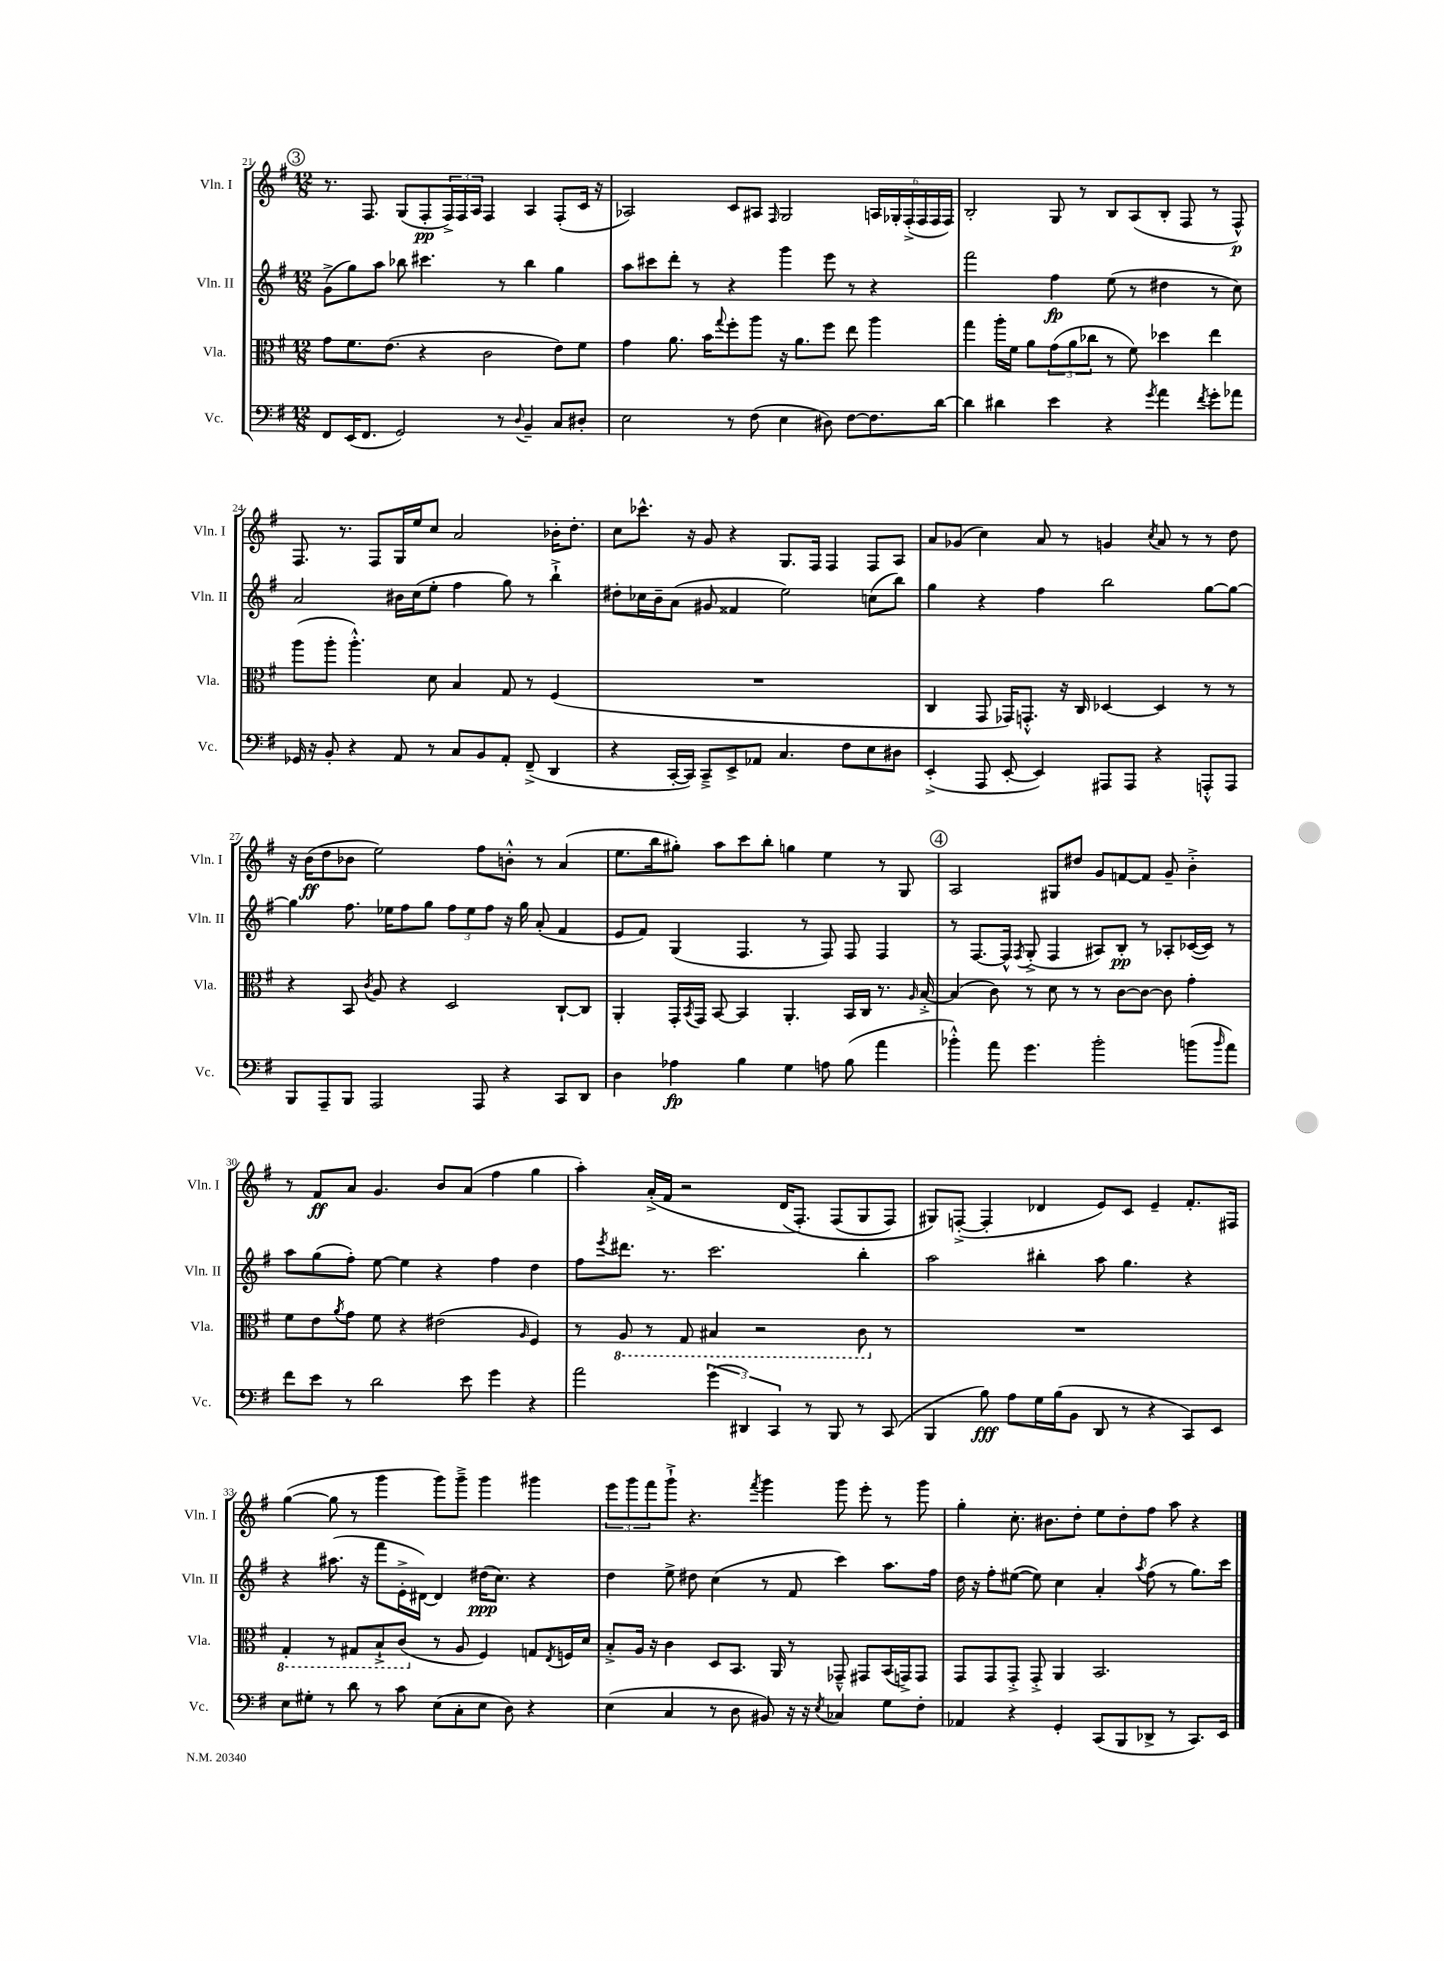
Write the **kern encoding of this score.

**kern	**dynam	**kern	**kern	**dynam	**kern	**dynam
*part4	*part4	*part3	*part2	*part2	*part1	*part1
*staff4	*staff4	*staff3	*staff2	*staff2	*staff1	*staff1
*I"Vc.	*	*I"Vla.	*I"Vln. II	*	*I"Vln. I	*
*I'Vc.	*	*I'Vla.	*I'Vln. II	*	*I'Vln. I	*
*clefF4	*	*clefC3	*clefG2	*	*clefG2	*
*k[f#]	*	*k[f#]	*k[f#]	*	*k[f#]	*
*M12/8	*	*M12/8	*M12/8	*	*M12/8	*
!!LO:REH:place=s1:t=3
=21	=21	=21	=21	=21	=21	=21
8FF#/L	.	8g\L	(8g^\L	.	8.r	.
(16EE/K	.	8.f#\	8gg\)	.	.	.
8.FF#/J	.	.	.	.	8.F#/	.
.	.	.	8aa\J	.	.	.
.	.	(8.e\J	.	.	.	.
2GG/)	.	.	8bb-X\	.	(8G/L	.
.	.	4r	4.ccc#X\	.	8F#'/	pp
.	.	.	.	.	24F#^/L)	.
.	.	.	.	.	24F#/	.
.	.	.	.	.	24A/JJ	.
.	.	2c\	.	.	4F#/	.
8r	.	.	8r	.	.	.
8qqD/	.	.	.	.	.	.
4BB~/	.	.	4bb-\	.	4A/	.
8C/L	.	8e\L)	4gg\	.	(8F#'/L	.
8D#X'/J	.	8f#\J	.	.	16c/Jk	.
.	.	.	.	.	16r	.
=22	=22	=22	=22	=22	=22	=22
2E\	.	4g\	8aa\L	.	2A-X/)	.
.	.	.	8ccc#X\	.	.	.
.	.	8.a\	8ddd'\J	.	.	.
.	.	.	8r	.	.	.
.	.	16b\KL	.	.	.	.
.	.	8qqgg/	.	.	.	.
8r	.	8ff#'\	4r	.	8c/L	.
(8F#\	.	8aa\J	.	.	8A#X/J	.
.	.	.	.	.	16qqF#/	.
4E\	.	16r	4ggg\	.	2G/	.
.	.	8.a\L	.	.	.	.
8D#X\)	.	8ff#\J	8eee\	.	.	.
[8F#\L	.	8ee\	8r	.	.	.
8.F#\]	.	4aa\	4r	.	24An/LL	.
.	.	.	.	.	24G-X'/	.
.	.	.	.	.	(24F#'^/	.
.	.	.	.	.	24F#/	.
.	.	.	.	.	24F#/	.
[16d\Jk	.	.	.	.	.	.
.	.	.	.	.	24F#/JJ)	.
=23	=23	=23	=23	=23	=23	=23
4d\]	.	4gg\	2fff#\	.	2B'/	.
4d#X\	.	16aa'\LL	.	.	.	.
.	.	16f#\JJ	.	.	.	.
.	.	8a\L	.	.	.	.
4e\	.	(12g\	4ff#\	fp	8G/	.
.	.	12a\	.	.	.	.
.	.	.	.	.	8r	.
.	.	12cc-X\J	.	.	.	.
4r	.	8r	(8ee\	.	8B/L	.
.	.	8f#\)	8r	.	(8A/	.
8qg/	.	.	.	.	.	.
4a\	.	4dd-X\	4dd#X\	.	8B'/J	.
.	.	.	.	.	8F#/	.
8qf#/	.	.	.	.	.	.
8g'\L	.	4ee\	8r	.	8r	.
8a-X\J	.	.	8cc\)	.	8F#^^/)	p
!!LO:LB:g=z
=24	=24	=24	=24	=24	=24	=24
16GG-X/	.	(8aa\L	2a/	.	8.F#/	.
16r	.	.	.	.	.	.
8BB'/	.	8aa'\J	.	.	.	.
.	.	.	.	.	8.r	.
4r	.	4.aa'^^\)	.	.	.	.
.	.	.	.	.	8F#/L	.
8AA/	.	.	16b#X\LL	.	16G/L	.
.	.	.	(16cc\J	.	16ee/J	.
8r	.	8d\	8ee'\J	.	8cc/J	.
8C/L	.	4B/	4ff#\	.	2a/	.
8BB/	.	.	.	.	.	.
8AA'/J	.	8G/	8gg\)	.	.	.
(8FF#~^/	.	8r	8r	.	.	.
4DD/	.	(4F#/	4bb`^\	.	16b-X'\KL	.
.	.	.	.	.	8.dd'\J	.
=25	=25	=25	=25	=25	=25	=25
4r	.	1.r	8dd#X'\L	.	8cc\L	.
.	.	.	16cc-X\L	.	8.ccc-X^^\J	.
.	.	.	16b~\J	.	.	.
[16CC'/LL	.	.	(8a\J	.	.	.
16CC/JJ])	.	.	.	.	16r	.
8CC~^/L	.	.	8g#X/	.	8g/	.
8EE^/	.	.	4f##X/	.	4r	.
8AA-X/J	.	.	.	.	.	.
4.C/	.	.	2ee\)	.	8.G/L	.
.	.	.	.	.	16F#/Jk	.
.	.	.	.	.	4F#/	.
8F#\L	.	.	.	.	.	.
8E\	.	.	(8ccn\L	.	8F#/L	.
8D#X\J	.	.	8bb\J)	.	8A/J	.
=26	=26	=26	=26	=26	=26	=26
(4EE'^/	.	4C/	4gg\	.	8a/L	.
.	.	.	.	.	(8g-X/J	.
8AAA/	.	8GG/	4r	.	4cc\)	.
[8EE'/	.	16GG-X/KL)	.	.	.	.
.	.	8.GGn'^^/J	.	.	.	.
4EE/])	.	.	4ff#\	.	8a/	.
.	.	16r	.	.	8r	.
.	.	16C/	.	.	.	.
8AAA#X/L	.	[4D-X/	2bb\	.	4gn/	.
8AAA#/J	.	.	.	.	.	.
.	.	.	.	.	8qcc/	.
4r	.	4D-/]	.	.	8a/	.
.	.	.	.	.	8r	.
8AAAn'^^/L	.	8r	[8gg\L	.	8r	.
8AAA/J	.	8r	8gg\J_	.	8dd\	.
!!LO:LB:g=z
=27	=27	=27	=27	=27	=27	=27
8BBB/L	.	4r	4gg\]	.	16r	.
.	.	.	.	.	(16b\KL	ff
8AAA~/	.	.	.	.	8dd\	.
8BBB/J	.	8BB/	8.ff#\	.	8b-X\J	.
.	.	8qc/	.	.	.	.
2AAA/	.	8A/	.	.	2ee\)	.
.	.	.	16ee-X\KL	.	.	.
.	.	4r	8ff#\	.	.	.
.	.	.	8gg\J	.	.	.
.	.	2D/	12ff#\L	.	.	.
.	.	.	12ee-\	.	.	.
8AAA/	.	.	.	.	8ff#\L	.
.	.	.	12ff#\J	.	.	.
4r	.	.	16r	.	8bn'^^\J	.
.	.	.	16gg\	.	.	.
.	.	.	(8a'/	.	8r	.
8CC/L	.	[8C`/L	4f#/	.	(4a/	.
8DD/J	.	8C/J]	.	.	.	.
=28	=28	=28	=28	=28	=28	=28
4D\	.	4AA'/	8e/L	.	8.ee\L	.
.	.	.	8f#/J)	.	.	.
.	.	.	.	.	16bb\k	.
4A-X\	fp	16GG'/LL	(4G/	.	8gg#X'\J)	.
.	.	8qBB/	.	.	.	.
.	.	16GG/JJ	.	.	.	.
.	.	[8BB/	.	.	8aa\L	.
4B\	.	4BB/]	4.F#/	.	8ccc\	.
.	.	.	.	.	8bb'\J	.
4G\	.	4.AA'/	.	.	4ggn\	.
.	.	.	8r	.	.	.
8An\	.	.	8F#/)	.	4ee\	.
(8B\	.	16BB/LL	8F#/	.	.	.
.	.	16C/JJ	.	.	.	.
4a\	.	8.r	4F#/	.	8r	.
.	.	.	.	.	8G/	.
.	.	16qqA/	.	.	.	.
.	.	[16B'^/	.	.	.	.
!!LO:REH:place=s1:t=4
=29	=29	=29	=29	=29	=29	=29
4b-X'^^\)	.	(4B/]	8r	.	2A/	.
.	.	.	[8.F#/L	.	.	.
8a\	.	8c\)	.	.	.	.
.	.	.	16F#^^/Jk]	.	.	.
.	.	.	8qF#/	.	.	.
4.g\	.	8r	(8G'^/	.	.	.
.	.	8d\	4F#/	.	8G#X/L	.
.	.	8r	.	.	8dd#X/J	.
2b-'\	.	8r	8A#X/L)	.	8g/L	.
.	.	[8c\L	8B'/J	pp	[8fn/	.
.	.	8c\J_	8r	.	8f/J]	.
.	.	8c\]	8A-X'/L	.	8g~/	.
(8bn\L	.	4g'\	([16c-X/L	.	4b'^\	.
.	.	.	16c-/JJ])	.	.	.
16qqb/	.	.	.	.	.	.
8a\J)	.	.	8r	.	.	.
!!LO:LB:g=z
=30	=30	=30	=30	=30	=30	=30
8f#\L	.	8f#\L	8aa\L	.	8r	.
8e\J	.	8e\	(8gg\	.	8f#/L	ff
.	.	8qa/	.	.	.	.
8r	.	8g\J	8ff#'\J)	.	8a/J	.
2d\	.	8f#\	[8ee\	.	4.g/	.
.	.	4r	4ee\]	.	.	.
.	.	(2e#X\	4r	.	8b/L	.
8e\	.	.	.	.	(8a/J	.
4g\	.	.	4ff#\	.	4ff#\	.
.	.	16qqA/	.	.	.	.
4r	.	4F#/)	4dd\	.	4gg\	.
=31	=31	=31	=31	=31	=31	=31
2a\	.	8r	8ff#\L	.	4aa'\)	.
.	.	.	8qeee/	.	.	.
*	*	*8ba	*	*	*	*
.	.	8AA/	8.ddd#X\J	.	.	.
.	.	8r	.	.	(16a'^/LL	.
.	.	.	8.r	.	16f#/JJ	.
.	.	8GG/	.	.	2r	.
(6g\	.	4BB#X/	2.ccc\	.	.	.
6DD#X/)	.	.	.	.	.	.
.	.	2r	.	.	.	.
6CC/	.	.	.	.	.	.
.	.	.	.	.	(16d/KL	.
.	.	.	.	.	8.F#'/J)	.
8r	.	.	.	.	.	.
8BBB/	.	.	.	.	(8F#/L	.
8r	.	8C\	4bb'\	.	8G/	.
*	*	*X8ba	*	*	*	*
(8CC/	.	8r	.	.	8F#/J)	.
=32	=32	=32	=32	=32	=32	=32
4BBB/	.	1.r	2aa\	.	8G#X/L)	.
.	.	.	.	.	([8Fn'^/J	.
8B\)	fff	.	.	.	4F'/]	.
8A\L	.	.	.	.	.	.
16G\L	.	.	4bb#X'\	.	4d-X/	.
(16B\J	.	.	.	.	.	.
8BB\J	.	.	.	.	.	.
8DD/	.	.	8aa\	.	8e/L)	.
8r	.	.	4.gg\	.	8c/J	.
4r	.	.	.	.	4e~/	.
8CC/L)	.	.	4r	.	8.f#'/L	.
8EE/J	.	.	.	.	.	.
.	.	.	.	.	16F#X/Jk	.
!!LO:LB:g=z
=33	=33	=33	=33	=33	=33	=33
*	*	*8ba	*	*	*	*
8E\L	.	4GG'/	4r	.	([4gg\	.
8G#X'\J	.	.	.	.	.	.
8r	.	8r	(8.aa#X\	.	8gg\]	.
8d\	.	8GG#X/L	.	.	8r	.
.	.	.	16r	.	.	.
8r	.	8BB`^/	8fff#\L	.	4ggg\	.
8c\	.	(8C/J	16e'^\L	.	.	.
.	.	.	[16d#X\JJ)	.	.	.
*	*	*X8ba	*	*	*	*
(8E\L	.	8r	4d#/]	.	8ggg\L)	.
8C'\	.	8A/	.	.	8ggg~^\J	.
8E\J	.	4F#/)	(16dd#X\KL	ppp	4ggg\	.
.	.	.	8.cc\J)	.	.	.
8D\)	.	.	.	.	.	.
4r	.	8Gn/L	4r	.	4ggg#X\	.
.	.	8qE/	.	.	.	.
.	.	16Fn/L	.	.	.	.
.	.	16d/JJ	.	.	.	.
=34	=34	=34	=34	=34	=34	=34
(4E\	.	8B'^/L	4dd\	.	12eee\L	.
.	.	.	.	.	12ggg\	.
.	.	16A/Jk	.	.	.	.
.	.	.	.	.	12fff#\	.
.	.	16r	.	.	.	.
4C/	.	4c\	8ee^\	.	8ggg`^\J	.
.	.	.	8dd#X\	.	4.r	.
8r	.	8D/L	(4cc\	.	.	.
8D\	.	8.BB/J	.	.	.	.
.	.	.	.	.	8qfff#/	.
8BB#X/)	.	.	8r	.	4ggg\	.
.	.	16AA/	.	.	.	.
16r	.	8r	8f#/	.	.	.
16r	.	.	.	.	.	.
8qE/	.	.	.	.	.	.
4C-X/	.	8GG-X~^^/	4ccc\)	.	8ggg\	.
.	.	8GG#X/L	.	.	8eee'\	.
8G\L	.	(16BB/L	8.aa\L	.	8r	.
.	.	16GGn^/J)	.	.	.	.
8F#'\J	.	8GG/J	.	.	8ggg\	.
.	.	.	16ff#\Jk	.	.	.
=35	=35	=35	=35	=35	=35	=35
4AA-X/	.	8GG/L	16dd\	.	4gg'\	.
.	.	.	16r	.	.	.
.	.	8GG/	8ff#'\L	.	.	.
4r	.	8GG'^/J	([8ee#X\J	.	8.cc'\	.
.	.	8GG'^/	8ee#\])	.	.	.
.	.	.	.	.	8.b#X\L	.
4GG'/	.	4AA/	4cc\	.	.	.
.	.	.	.	.	8dd'\J	.
(8CC/L	.	2.BB/	4a'/	.	8ee\L	.
8BBB/	.	.	.	.	8dd'\	.
.	.	.	8qaa/	.	.	.
8DD-X^/J	.	.	(8ff#\	.	8ff#\J	.
8r	.	.	8r	.	8aa\	.
8.CC/L)	.	.	8.gg\L)	.	4r	.
16EE/Jk	.	.	16ccc\Jk	.	.	.
==	==	==	==	==	==	==
*-	*-	*-	*-	*-	*-	*-
